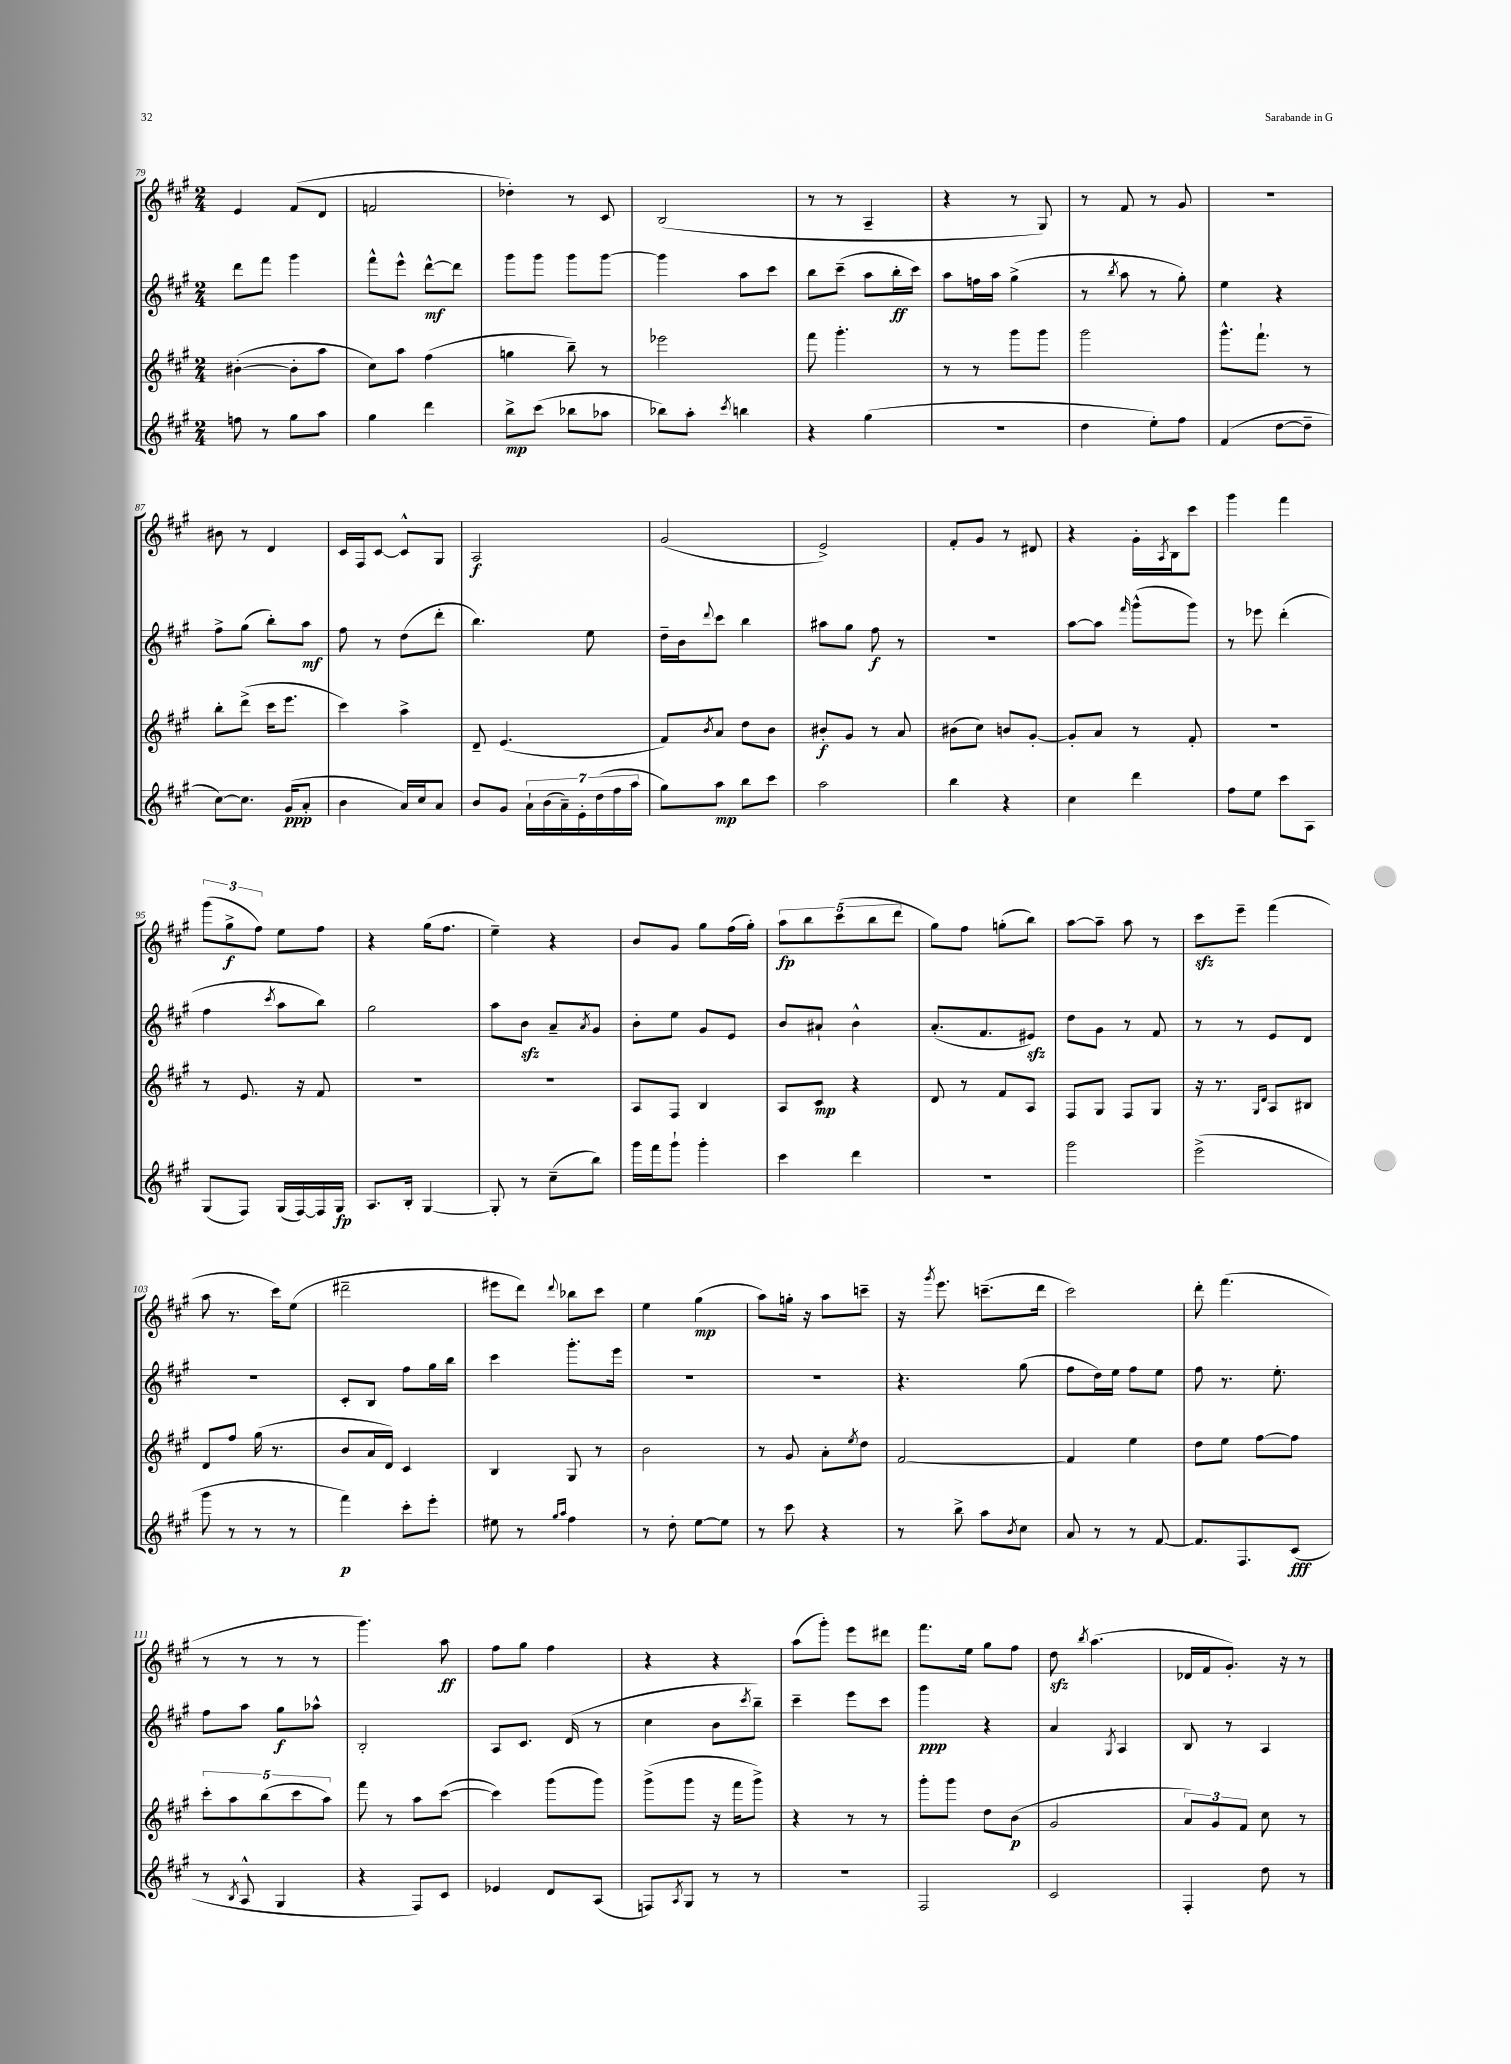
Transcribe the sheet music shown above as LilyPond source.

<<
\new StaffGroup <<
\new Staff = "s0" {
    \clef treble \key a \major \numericTimeSignature \time 2/4
    e'4 fis'8( d'8 |
    f'2 |
    des''4-.) r8 cis'8 |
    b2( |
    r8 r8 a4-- |
    r4 r8 gis8) |
    r8 fis'8 r8 gis'8 |
    R2 |
    bis'8 r8 d'4 |
    cis'16 fis16 cis'8~ cis'8-^ gis8 |
    a2\f |
    gis'2( |
    e'2->) |
    fis'8-. gis'8 r8 dis'8 |
    r4 gis'16-. \acciaccatura { a8 } b16 cis'''8 |
    gis'''4 fis'''4 |
    \tuplet 3/2 { gis'''8( gis''8->\f fis''8) } e''8 fis''8 |
    r4 gis''16( fis''8. |
    e''4--) r4 |
    b'8 gis'8 gis''8 fis''16( gis''16-.) |
    \tuplet 5/4 { a''8\fp b''8 cis'''8( b''8 d'''8 } |
    gis''8) fis''8 g''8-.( b''8) |
    a''8~ a''8-- a''8 r8 |
    cis'''8\sfz e'''8-- fis'''4( |
    a''8 r8. cis'''16) e''8( |
    dis'''2-- |
    eis'''8 d'''8) \appoggiatura { d'''8 } bes''8 cis'''8 |
    e''4 gis''4\mp( |
    a''8) g''16-. r16 a''8 c'''8-- |
    r16 \acciaccatura { gis'''8 } e'''8. c'''8.--( d'''16 |
    cis'''2) |
    d'''8-. fis'''4.( |
    r8 r8 r8 r8 |
    gis'''4.) a''8\ff |
    fis''8 gis''8 fis''4 |
    r4 r4 |
    a''8( gis'''8-.) e'''8 dis'''8 |
    fis'''8. e''16 gis''8 fis''8 |
    d''8\sfz \acciaccatura { b''8 } a''4.( |
    des'16 fis'16 gis'8.-.) r16 r8 \bar "|." |
}
\new Staff = "s1" {
    \clef treble \key a \major \numericTimeSignature \time 2/4
    d'''8 fis'''8 gis'''4 |
    fis'''8-^ e'''8-^ d'''8~-^\mf d'''8 |
    gis'''8 gis'''8 gis'''8 gis'''8~ |
    gis'''4 a''8 cis'''8 |
    b''8 cis'''8--( a''8 b''16-.\ff cis'''16) |
    a''8 f''16 a''16 gis''4->( |
    r8 \acciaccatura { b''8 } a''8 r8 gis''8-.) |
    e''4 r4 |
    fis''8-> gis''8( b''8-.) a''8\mf |
    fis''8 r8 d''8( d'''8-. |
    b''4.) e''8 |
    d''16-- b'16 \appoggiatura { d'''8 } cis'''8 b''4 |
    ais''8 gis''8 fis''8\f r8 |
    r2 |
    a''8~ a''8 \grace { fis'''16 } gis'''8-^( gis'''8) |
    r8 ees'''8 d'''4-.( |
    fis''4 \acciaccatura { cis'''8 } a''8 b''8) |
    gis''2 |
    a''8 b'8\sfz a'8-- \acciaccatura { a'8 } gis'8 |
    b'8-. e''8 gis'8 e'8 |
    b'8 ais'8-! b'4-^ |
    a'8.-.( fis'8. eis'8\sfz) |
    d''8 gis'8 r8 fis'8 |
    r8 r8 e'8 d'8 |
    R2 |
    cis'8-. b8 fis''8 gis''16 b''16 |
    cis'''4 gis'''8.-. e'''16 |
    R2 |
    R2 |
    r4. gis''8( |
    fis''8 d''16) e''16 fis''8 e''8 |
    fis''8 r8. e''8.-. |
    fis''8 a''8 gis''8\f aes''8-^ |
    b2-. |
    a8 cis'8. d'16( r8 |
    cis''4 b'8 \acciaccatura { cis'''8 } b''8--) |
    cis'''4-- e'''8 cis'''8 |
    gis'''4\ppp r4 |
    a'4 \acciaccatura { gis8 } a4 |
    b8 r8 a4 \bar "|." |
}
\new Staff = "s2" {
    \clef treble \key a \major \numericTimeSignature \time 2/4
    bis'4~-.( bis'8-. a''8 |
    cis''8) a''8 fis''4( |
    g''4 b''8--) r8 |
    ees'''2 |
    fis'''8 gis'''4.-. |
    r8 r8 gis'''8 gis'''8 |
    gis'''2 |
    gis'''8.-^ fis'''8.-! r8 |
    b''8-. d'''8->( cis'''16 e'''8. |
    cis'''4) a''4-> |
    d'8-- e'4.( |
    fis'8) \acciaccatura { b'8 } a'8 d''8 b'8 |
    bis'8-.\f gis'8 r8 a'8 |
    bis'8( cis''8) b'8 gis'8~-. |
    gis'8-. a'8 r8 fis'8-. |
    R2 |
    r8 e'8. r16 fis'8 |
    R2 |
    R2 |
    a8 fis8 b4 |
    a8 cis'8\mp r4 |
    d'8 r8 fis'8 a8 |
    fis8 gis8 fis8 gis8 |
    r16 r8. \grace { gis16 d'16 } a8 bis8 |
    d'8 fis''8 gis''16( r8. |
    b'8 a'16 d'16) cis'4 |
    b4 gis8 r8 |
    b'2 |
    r8 gis'8 a'8-. \acciaccatura { e''8 } d''8 |
    fis'2~ |
    fis'4 e''4 |
    d''8 e''8 fis''8~ fis''8 |
    \tuplet 5/4 { cis'''8-. a''8 b''8( cis'''8 a''8) } |
    fis'''8 r8 a''8 cis'''8~( |
    cis'''4) gis'''8( gis'''8) |
    gis'''8->( gis'''8 r16 fis'''16 gis'''8->) |
    r4 r8 r8 |
    gis'''8-. gis'''8 d''8 b'8\p( |
    gis'2 |
    \tuplet 3/2 { a'8) gis'8 fis'8 } cis''8 r8 \bar "|." |
}
\new Staff = "s3" {
    \clef treble \key a \major \numericTimeSignature \time 2/4
    f''8 r8 gis''8 a''8 |
    gis''4 d'''4 |
    b''8->\mp cis'''8( bes''8 aes''8 |
    bes''8) a''8-. \acciaccatura { cis'''8 } b''4 |
    r4 gis''4( |
    r2 |
    d''4 e''8-.) fis''8 |
    fis'4( d''8~ d''8-- |
    cis''8~) cis''8. gis'16\ppp( a'8-. |
    b'4 a'16) cis''16 a'8 |
    b'8 gis'8 \tuplet 7/4 { a'16-! b'16( a'16--) e'16-. d''16( fis''16 a''16 } |
    gis''8) a''8\mp b''8 cis'''8 |
    a''2 |
    b''4 r4 |
    cis''4 d'''4 |
    fis''8 e''8 cis'''8 a8 |
    gis8( fis8) gis16( fis16~) fis16 gis16\fp |
    a8. b16-. gis4~ |
    gis8-. r8 cis''8--( b''8) |
    gis'''16 fis'''16 gis'''8-! gis'''4-. |
    cis'''4 d'''4 |
    r2 |
    gis'''2 |
    e'''2->( |
    gis'''8 r8 r8 r8 |
    fis'''4\p) cis'''8-. e'''8-. |
    eis''8 r8 \grace { gis''16 a''16 } fis''4 |
    r8 d''8-. e''8~ e''8 |
    r8 cis'''8 r4 |
    r8 b''8-> a''8 \acciaccatura { b'8 } cis''8 |
    a'8 r8 r8 fis'8~ |
    fis'8. fis8. cis'8\fff( |
    r8 \acciaccatura { b8 } a8-^ gis4 |
    r4 fis8) cis'8 |
    ees'4 d'8 a8( |
    f8) \acciaccatura { a8 } gis8 r8 r8 |
    R2 |
    fis2 |
    cis'2 |
    fis4-. d''8 r8 \bar "|." |
}
>>
>>
\layout { \context { \Score currentBarNumber = #79 } }
